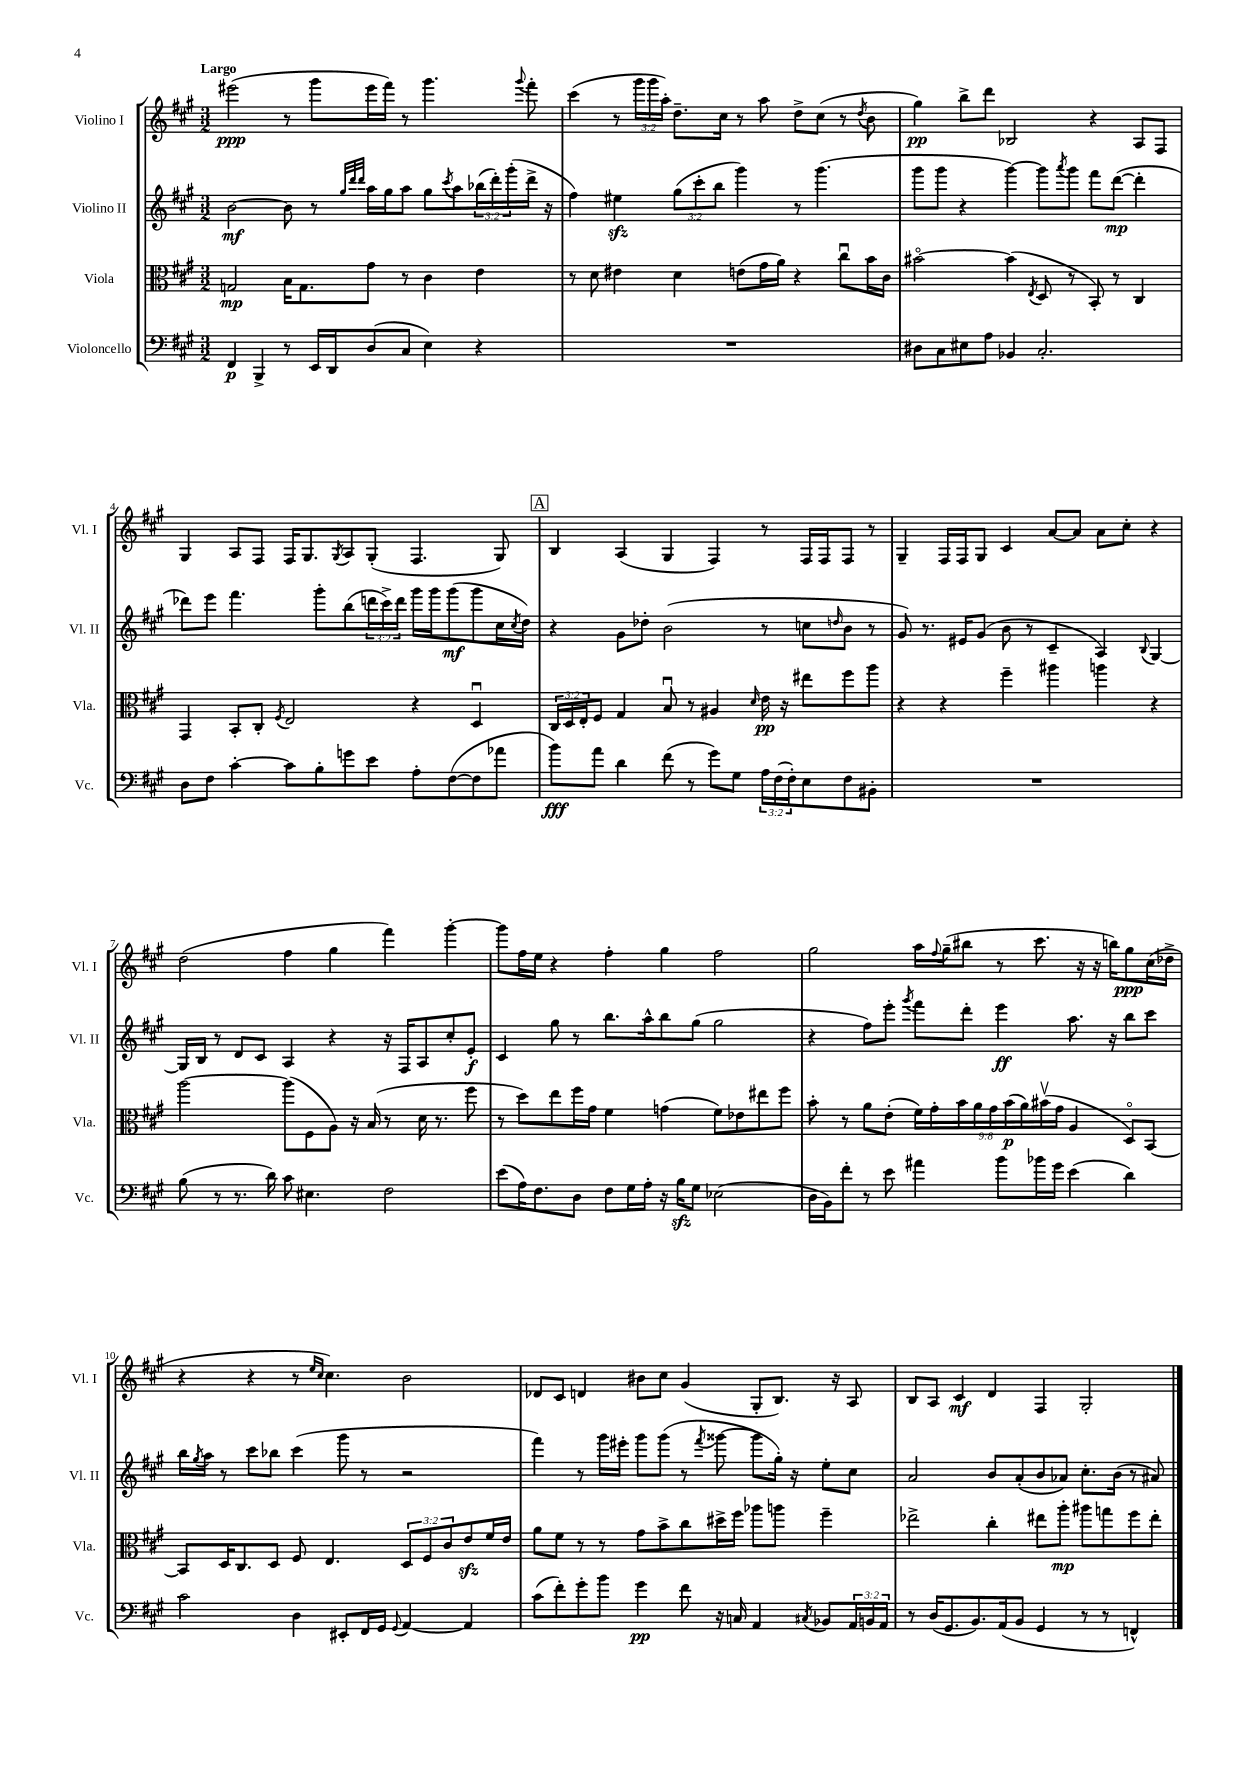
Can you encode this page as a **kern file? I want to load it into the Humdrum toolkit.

**kern	**dynam	**kern	**dynam	**kern	**dynam	**kern	**dynam
*part4	*part4	*part3	*part3	*part2	*part2	*part1	*part1
*staff4	*staff4	*staff3	*staff3	*staff2	*staff2	*staff1	*staff1
*I"Violoncello	*	*I"Viola	*	*I"Violino II	*	*I"Violino I	*
*I'Vc.	*	*I'Vla.	*	*I'Vl. II	*	*I'Vl. I	*
*clefF4	*	*clefC3	*	*clefG2	*	*clefG2	*
*k[f#c#g#]	*	*k[f#c#g#]	*	*k[f#c#g#]	*	*k[f#c#g#]	*
*M3/2	*	*M3/2	*	*M3/2	*	*M3/2	*
=1	=1	=1	=1	=1	=1	=1	=1
!	!	!	!	!	!	!LO:TX:a:B:t=Largo	!
4FF#/	p	2Gn/	mp	[2b\	mf	(2eee#X\	ppp
4BBB^/	.	.	.	.	.	.	.
8r	.	16B\KL	.	8b\]	.	8r	.
.	.	8.G\	.	.	.	.	.
16EE/LL	.	.	.	8r	.	8ggg#\L	.
16DD/J	.	.	.	.	.	.	.
.	.	.	.	32qqgg#/LLL	.	.	.
.	.	.	.	32qqddd/	.	.	.
.	.	.	.	32qqddd/JJJ	.	.	.
(8D/	.	8g#\J	.	16aa\LL	.	16eee#\L	.
.	.	.	.	16gg#\J	.	16fff#\JJ)	.
8C#/J	.	8r	.	8aa\J	.	8r	.
4E\)	.	4c#\	.	8gg#\L	.	4.ggg#\	.
.	.	.	.	8qccc#/	.	.	.
.	.	.	.	8aa\	.	.	.
4r	.	4e\	.	(24bb-X\L	.	.	.
.	.	.	.	24ddd'\)	.	.	.
.	.	.	.	(24ggg#'\	.	.	.
.	.	.	.	.	.	8qqggg#/	.
.	.	.	.	16ddd^\JJ	.	8fff#'\	.
.	.	.	.	16r	.	.	.
=2	=2	=2	=2	=2	=2	=2	=2
1.r	.	8r	.	4ff#\)	.	(4ccc#\	.
.	.	8d\	.	.	.	.	.
.	.	4e#X\	.	4ee#Xzz\	.	8r	.
.	.	.	.	.	.	24ggg#\LL	.
.	.	.	.	.	.	24ggg#\	.
.	.	.	.	.	.	24aa'\JJ)	.
.	.	4d\	.	(12gg#\L	.	8.dd~\L	.
.	.	.	.	12ccc#'\	.	.	.
.	.	.	.	12bb\J	.	.	.
.	.	.	.	.	.	16cc#\Jk	.
.	.	(8en\L	.	4ggg#\)	.	8r	.
.	.	16g#\L	.	.	.	8aa\	.
.	.	16a\JJ)	.	.	.	.	.
.	.	4r	.	8r	.	8dd^\L	.
.	.	.	.	(4.ggg#\	.	(8cc#\J	.
.	.	8cc#u\L	.	.	.	8r	.
.	.	.	.	.	.	8qdd/	.
.	.	16b\L	.	.	.	8b\	.
.	.	16c#\JJ	.	.	.	.	.
=3	=3	=3	=3	=3	=3	=3	=3
8D#X\L	.	[2b#X\	.	8ggg#\L	.	4gg#\)	pp
8C#\	.	.	.	8ggg#\J	.	.	.
8E#X\	.	.	.	4r	.	8bb^\L	.
8A\J	.	.	.	.	.	8ddd\J	.
4BB-X/	.	(4b#\]	.	[4ggg#\)	.	2B-X/	.
.	.	8qE/	.	.	.	.	.
2.C#'/	.	8D/	.	8ggg#\L]	.	.	.
.	.	.	.	8qaaa/	.	.	.
.	.	8r	.	8ggg#\J	.	.	.
.	.	8BB'/)	.	8fff#\L	.	4r	.
.	.	8r	.	([8ddd\J	mp	.	.
.	.	4C#/	.	4ddd'\]	.	8A/L	.
.	.	.	.	.	.	8F#/J	.
!!LO:LB:g=z
=4	=4	=4	=4	=4	=4	=4	=4
8D\L	.	4GG#/	.	8ddd-X\L)	.	4G#/	.
8F#\J	.	.	.	8eee\J	.	.	.
[4c#'\	.	8BB'/L	.	4.fff#\	.	8A/L	.
.	.	8C#'/J	.	.	.	8F#/J	.
.	.	8qF#/	.	.	.	.	.
8c#\L]	.	2E/	.	.	.	16F#/KL	.
.	.	.	.	.	.	8.G#/	.
8B'\	.	.	.	8ggg#'\L	.	.	.
.	.	.	.	.	.	8qG#/	.
8gn\	.	.	.	(8bb\	.	8A/	.
8e\J	.	.	.	24dddn\L	.	(8G#'/J	.
.	.	.	.	24ccc#^\)	.	.	.
.	.	.	.	24ddd\JJ	.	.	.
8A'\L	.	4r	.	16ggg#\LL	.	4.F#/	.
.	.	.	.	16ggg#\J	.	.	.
([8F#\	.	.	.	(8ggg#\	mf	.	.
8F#\]	.	4Du/	.	8ggg#\	.	.	.
8a-X\J	.	.	.	16cc#\L	.	8G#/)	.
.	.	.	.	8qcc#/	.	.	.
.	.	.	.	16dd\JJ)	.	.	.
!!LO:REH:place=s1:t=A
=5	=5	=5	=5	=5	=5	=5	=5
8b\L)	fff	24C#/LL	.	4r	.	4B/	.
.	.	24D/	.	.	.	.	.
.	.	24E'/J	.	.	.	.	.
8a\J	.	8F#/J	.	.	.	.	.
4d\	.	4G#/	.	8g#\L	.	(4A/	.
.	.	.	.	8dd-X'\J	.	.	.
(8f#\	.	8Bu/	.	(2b\	.	4G#/	.
8r	.	8r	.	.	.	.	.
8g#\L)	.	4A#X/	.	.	.	4F#/)	.
8G#\J	.	.	.	.	.	.	.
.	.	16qqd/	.	.	.	.	.
24A\LL	.	16e\	pp	8r	.	8r	.
(24F#\	.	.	.	.	.	.	.
.	.	16r	.	.	.	.	.
24F#'\J)	.	.	.	.	.	.	.
8E\	.	8ee#X\L	.	8ccn\L	.	16F#/LL	.
.	.	.	.	.	.	16F#/J	.
.	.	.	.	16qqddn/	.	.	.
8F#\	.	8ff#\	.	8b\J	.	8F#/J	.
8BB#X'\J	.	8aa\J	.	8r	.	8r	.
=6	=6	=6	=6	=6	=6	=6	=6
1.r	.	4r	.	8g#/)	.	4G#~/	.
.	.	.	.	8.r	.	.	.
.	.	4r	.	.	.	16F#/LL	.
.	.	.	.	16e#X/KL	.	16F#/J	.
.	.	.	.	(8g#/J	.	8G#/J	.
.	.	4ff#~\	.	8b\	.	4c#/	.
.	.	.	.	8r	.	.	.
.	.	4aa#X\	.	4c#~/	.	[8a/L	.
.	.	.	.	.	.	8a/J]	.
.	.	4aan\	.	4A/)	.	8a\L	.
.	.	.	.	.	.	8cc#'\J	.
.	.	.	.	8qqB/	.	.	.
.	.	4r	.	[4G#/	.	4r	.
!!LO:LB:g=z
=7	=7	=7	=7	=7	=7	=7	=7
(8B\	.	[2aa\	.	16G#/LL]	.	(2dd\	.
.	.	.	.	16B/JJ	.	.	.
8r	.	.	.	8r	.	.	.
8.r	.	.	.	8d/L	.	.	.
.	.	.	.	8c#/J	.	.	.
16d\)	.	.	.	.	.	.	.
8c#\	.	(8aa\L]	.	4A/	.	4ff#\	.
4.E#X\	.	8F#\	.	.	.	.	.
.	.	8A\J)	.	4r	.	4gg#\	.
.	.	16r	.	.	.	.	.
.	.	(16B/	.	.	.	.	.
2F#\	.	8r	.	16r	.	4fff#\)	.
.	.	.	.	16F#/KL	.	.	.
.	.	16d\	.	8A/	.	.	.
.	.	8.r	.	.	.	.	.
.	.	.	.	8cc#'/	.	[4ggg#'\	.
.	.	8ff#\	.	8e'/J	f	.	.
=8	=8	=8	=8	=8	=8	=8	=8
(8e\L	.	8r	.	4c#/	.	8ggg#\L]	.
16A\K)	.	8dd\L)	.	.	.	16ff#\L	.
8.F#\	.	.	.	.	.	16ee\JJ	.
.	.	8ee\	.	8gg#\	.	4r	.
8D\J	.	16ff#\L	.	8r	.	.	.
.	.	16g#\JJ	.	.	.	.	.
8F#\L	.	4f#\	.	8.bb\L	.	4ff#'\	.
16G#\L	.	.	.	.	.	.	.
16A'\JJ	.	.	.	16aa^^\k	.	.	.
16r	.	(4gn\	.	8bb\	.	4gg#\	.
16Bzz\KL	.	.	.	.	.	.	.
8G#\J	.	.	.	(8gg#\J	.	.	.
(2E-X\	.	8f#\L)	.	2gg#\	.	2ff#\	.
.	.	8e-X\	.	.	.	.	.
.	.	8ee#X\	.	.	.	.	.
.	.	8ff#\J	.	.	.	.	.
=9	=9	=9	=9	=9	=9	=9	=9
16D\LL	.	8b'\	.	4r	.	2gg#\	.
16BB\J)	.	.	.	.	.	.	.
8f#'\J	.	8r	.	.	.	.	.
8r	.	8a\L	.	8ff#\L)	.	.	.
8e\	.	(8e'\J	.	8eee'\J	.	.	.
.	.	.	.	8qggg#/	.	.	.
4a#X\	.	18f#\LL)	.	8fff#\L	.	16aa\LL	.
.	.	18g#'\	.	.	.	.	.
.	.	.	.	.	.	8qqff#/	.
.	.	.	.	.	.	(16gg#~\J	.
.	.	18b\	.	.	.	.	.
.	.	.	.	8ddd'\J	.	8bb#X\J	.
.	.	18a\	.	.	.	.	.
.	.	18g#\	.	.	.	.	.
8b\L	.	.	.	4eee\	ff	8r	.
.	.	(18b\	p	.	.	.	.
.	.	18a\)	.	.	.	.	.
16b-X\L	.	.	.	.	.	8.ccc#\	.
.	.	(18b#Xv\	.	.	.	.	.
16g#\JJ	.	.	.	.	.	.	.
.	.	18g#\JJ	.	.	.	.	.
(4e\	.	4A/	.	8.aa\	.	.	.
.	.	.	.	.	.	16r	.
.	.	.	.	.	.	16r	.
.	.	.	.	16r	.	16bbn\KL)	.
4d\)	.	8D/L)	.	8bb\L	.	8gg#\	ppp
.	.	[8BB/J	.	8ccc#\J	.	(16cc#\L	.
.	.	.	.	.	.	16dd-X^\JJ	.
!!LO:LB:g=z
=10	=10	=10	=10	=10	=10	=10	=10
2c#\	.	8BB/L]	.	16bb\LL	.	4r	.
.	.	.	.	8qgg#/	.	.	.
.	.	.	.	16aa\JJ	.	.	.
.	.	16D/K	.	8r	.	.	.
.	.	8.C#/	.	.	.	.	.
.	.	.	.	8ccc#\L	.	4r	.
.	.	8D/J	.	8bb-X\J	.	.	.
4D\	.	8F#/	.	(4ccc#\	.	8r	.
.	.	.	.	.	.	16qqee/LL	.
.	.	.	.	.	.	16qqcc#/JJ	.
.	.	4.E/	.	.	.	4.cc#\)	.
8EE#X'/L	.	.	.	8ggg#\	.	.	.
16FF#/L	.	.	.	8r	.	.	.
16GG#/JJ	.	.	.	.	.	.	.
8qqGG#/	.	.	.	.	.	.	.
[4AA/	.	12D/L	.	2r	.	2b\	.
.	.	12F#/	.	.	.	.	.
.	.	12c#/	.	.	.	.	.
4AA/]	.	8ezz/	.	.	.	.	.
.	.	16f#/L	.	.	.	.	.
.	.	16e/JJ	.	.	.	.	.
=11	=11	=11	=11	=11	=11	=11	=11
(8c#\L	.	8a\L	.	4fff#\)	.	8d-X/L	.
8f#'\)	.	8f#\J	.	.	.	8c#/J	.
8g#'\	.	8r	.	8r	.	4dn/	.
8b\J	.	8r	.	16ggg#\LL	.	.	.
.	.	.	.	16eee#X'\JJ	.	.	.
4g#\	pp	8g#\L	.	8ggg#\L	.	8b#X\L	.
.	.	8b^\	.	(8ggg#\J	.	8cc#\J	.
8f#\	.	8cc#\	.	8r	.	(4g#/	.
.	.	.	.	8qfff#/	.	.	.
16r	.	16dd#X^\L	.	[8ggg##X\	.	.	.
16Cn/	.	16ff#\JJ	.	.	.	.	.
4AA/	.	8aa-X\L	.	8ggg##\L]	.	8G#'/L	.
.	.	8aan\J	.	16gg#'\Jk)	.	8.B/J)	.
.	.	.	.	16r	.	.	.
8qC#X/	.	.	.	.	.	.	.
8BB-X/L	.	4ff#~\	.	8ee'\L	.	.	.
.	.	.	.	.	.	16r	.
24AA/L	.	.	.	8cc#\J	.	8A/	.
24BBn/	.	.	.	.	.	.	.
24AA/JJ	.	.	.	.	.	.	.
=12	=12	=12	=12	=12	=12	=12	=12
8r	.	2ee-X^\	.	2a/	.	8B/L	.
(16D/KL	.	.	.	.	.	8A/J	.
8.GG#/	.	.	.	.	.	.	.
.	.	.	.	.	.	4c#/	mf
8.BB/)	.	.	.	.	.	.	.
.	.	4cc#'\	.	8b/L	.	4d/	.
(16AA/k	.	.	.	.	.	.	.
8BB/J	.	.	.	(8a'/	.	.	.
4GG#/	.	8ee#X\L	.	8b/	.	4F#/	.
.	.	8aa'\J	mp	8a-X/J)	.	.	.
8r	.	8aa#X\L	.	8.cc#'\L	.	2G#'/	.
8r	.	8ggn\	.	.	.	.	.
.	.	.	.	(16b\Jk	.	.	.
4FFn^^/)	.	8ff#\	.	8r	.	.	.
.	.	8ee#'\J	.	8a#X/)	.	.	.
==	==	==	==	==	==	==	==
*-	*-	*-	*-	*-	*-	*-	*-
